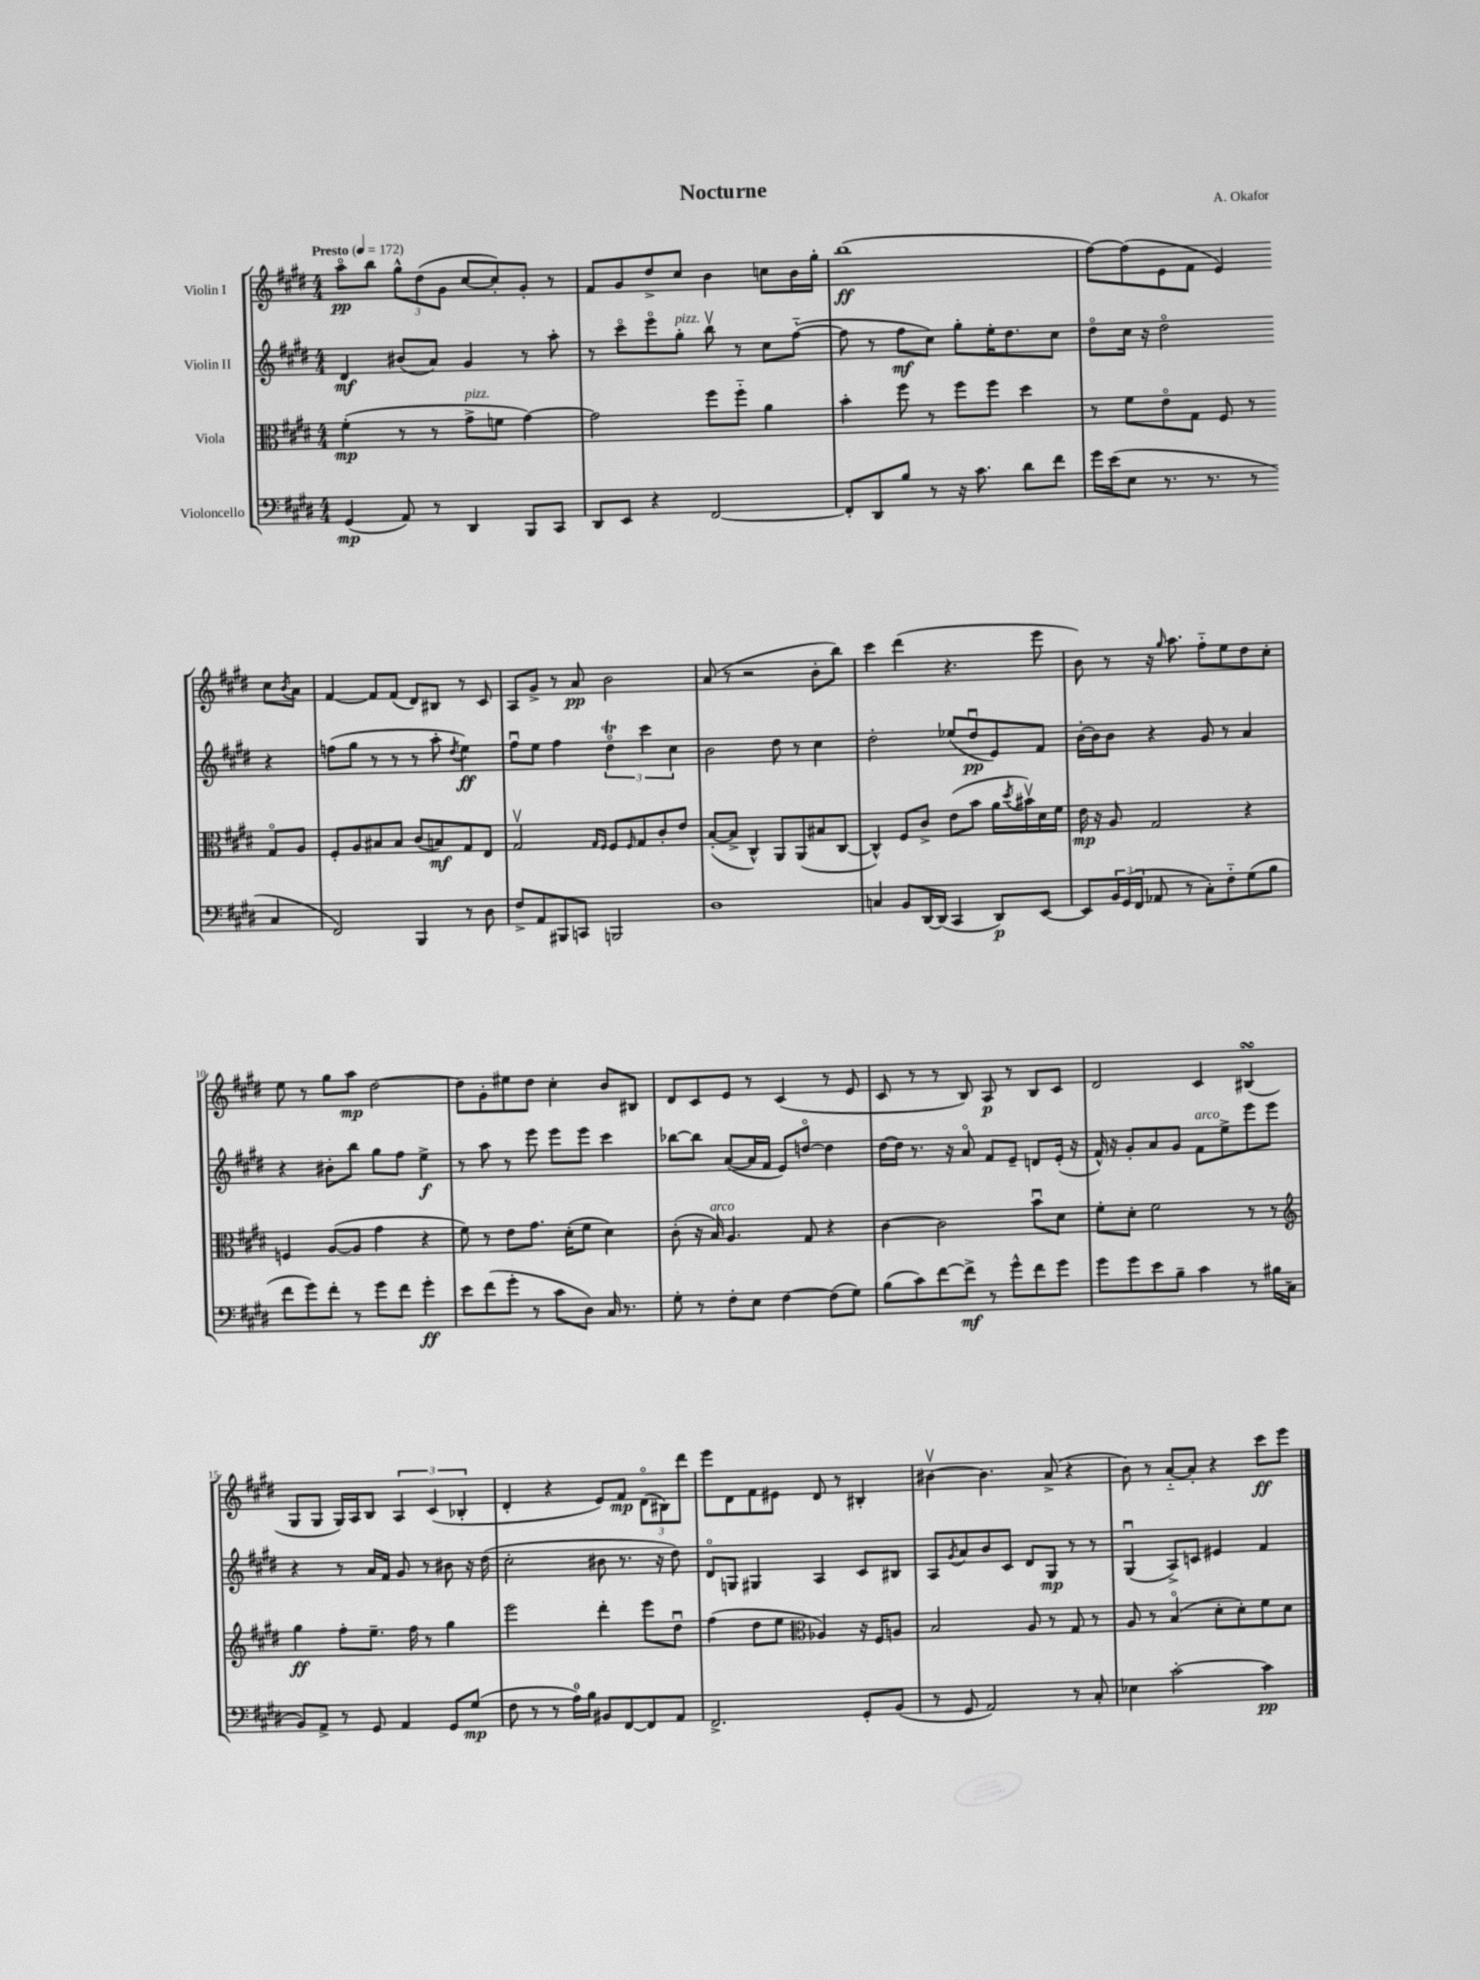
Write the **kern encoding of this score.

**kern	**kern	**kern	**kern
*staff4	*staff3	*staff2	*staff1
*clefF4	*clefC3	*clefG2	*clefG2
*k[f#c#g#d#]	*k[f#c#g#d#]	*k[f#c#g#d#]	*k[f#c#g#d#]
*M4/4	*M4/4	*M4/4	*M4/4
*MM172	*MM172	*MM172	*MM172
(4GG#	(4f#'	4d#	8aao
.	.	.	8bb
8AA)	8r	(8b#	12gg#^^
.	.	.	(12dd#
8r	8r	8a)	.
.	.	.	12g#
4DD#	8g#^	4g#	[8cc#
.	8f	.	8cc#'])
8BBB	[4g#)	8r	8g#'
8CC#	.	8aa'	8r
=	=	=	=
8DD#	2g#]	8r	8f#
8EE	.	8ccc#o	8g#
4r	.	8eeeo	8dd#^
.	.	8gg#'	8cc#
[2FF#	8ff#	8bbv	4b
.	8ff#'~	8r	.
.	4a	8cc#	8cc
.	.	([8ff#'~	16b
.	.	.	16gg#'
=	=	=	=
8FF#']	4b'	8ff#]	(1bb
8DD#	.	8r	.
8B	8ff#	8ff#	.
8r	8r	8cc#)	.
16r	8ff#	8gg#'	.
8.c#	.	.	.
.	8ff#	16ee'	.
.	.	8.dd#	.
8d#	4dd#	.	.
8f#	.	8cc#	.
=	=	=	=
16g#	8r	8dd#o	[8ff#)
(16e	.	.	.
8E	8f#	16cc#	(8ff#]
.	.	16r	.
8.r	8eo	2dd#o	8e
.	8G#	.	8f#
8.r	.	.	.
.	8F#	.	4e)
8r	8r	.	.
4C#	8G#o	4r	8cc#
.	.	.	8qb
.	8A	.	8a
=	=	=	=
2FF#)	8F#'	(8ff	[4f#
.	8A	8gg#	.
.	8B#	8r	8f#]
.	8B#	8r	(8f#
4BBB	(8c#	8r	8d#)
.	8B)	8aa'	8B#
.	.	8qdd#	.
8r	8G#	4ee)	8r
8D#	8E	.	8c#
=	=	=	=
8F#^	2G#v	8ff#u	8A
8AA	.	8ee	8g#^
8BBB#	.	4ff#	8r
8CC	.	.	8a
.	16qqG#	.	.
.	16qqF#	.	.
2BBB	8F#	6dd#o	2b
.	16qqF#	.	.
.	8G#	.	.
.	.	6ccc#	.
.	8c#'	.	.
.	.	6cc#	.
.	8e	.	.
=	=	=	=
1D#	([8B'	2b	(8a
.	8B^]	.	8r
.	4C#^^)	.	2r
.	8AA	8dd#	.
.	(8AA	8r	.
.	8B#	4cc#	8b'
.	[8C#	.	8bb)
=	=	=	=
4C	4C#^^])	2dd#'	4ccc#
8BB	8F#	.	(4ddd#
[16DD#	8c#^	.	.
(16DD#]	.	.	.
4CC#	(8e	(8ee-	4.r
.	8b	8dd#u	.
8DD#)	16a	8e)	.
.	8qdd#	.	.
.	16b#v)	.	.
[8EE	16d#	8f#	8eee
.	16f#	.	.
=	=	=	=
8EE]	16e	[16b'	8b)
.	16r	16b]	.
24BB	8A	8b	8r
(24GG#	.	.	.
24FF#	.	.	.
8AA-	2G#	4r	16r
.	.	.	16qqgg#
.	.	.	8.aa
8r	.	.	.
8C#')	.	8g#	8ff#'~
8F#'~	.	8r	8ee
(8G#	4r	4a	8dd#
8B	.	.	8cc#'
=	=	=	=
8f#	4F	4r	8ee
8g#)	.	.	8r
8f#'	([8A	8b#'	8gg#
8r	8A]	8bb	8aa
8g#	4g#	8gg#	[2dd#
8f#	.	8ff#	.
4g#'	4r	4ee^	.
=	=	=	=
8e	8f#)	8r	8dd#]
(8f#	8r	8aa	8g#'
8g#'	8e	8r	8ee#
8r	8.g#	8eee	8dd#
8c#	.	8eee	4cc#'
.	(16d#'	.	.
8D#)	8f#	8eee	.
16C#	4d#)	4ccc#	8b
8.r	.	.	.
.	.	.	8B#
=	=	=	=
8G#'	(8c#'	[8bb-	8d#
8r	16r	8bb-]	8c#
.	16B)	.	.
8F#'	4.A	([8a	8e
8E	.	16a]	8r
.	.	16f#	.
[4F#	.	8e)	(4c#
.	8G#	[8ddo	.
(8F#]	4r	4dd]	8r
8G#)	.	.	8e
=	=	=	=
(8B	[4c#	[16dd#	8c#
.	.	16dd#]	.
8c#)	.	8.r	8r
[8f#	2c#]	.	8r
.	.	16r	.
8f#^]	.	8ao	8B)
8r	.	8f#	8A
8g#^^	.	8e~	8r
8f#	8bu	8d	8B
8g#	8d#	(16e'	8c#
.	.	16r	.
=	=	=	=
8g#	8f#'	16f#^^)	2d#
.	.	16r	.
8g#	8d#'	8g#'	.
8e	2f#	8a	.
8B~	.	8g#	.
4c#	.	8f#	4c#
.	.	8ee^	.
8r	8r	8eee	(4B#
16B#	8r	8eee	.
(16C#	.	.	.
=	=	=	=
*	*clefG2	*	*
8BB)	4gg#	4r	8G#
8AA^	.	.	8G#
8r	8ff#'	8r	16G#)
.	.	.	16A
8GG#	8.ee~	16a	8B
.	.	16f#	.
4AA	.	8g#	6A
.	16ff#	.	.
.	8r	8r	.
.	.	.	(6c#
8GG#	4gg#	8b#	.
.	.	.	6B-'
(8G#	.	16r	.
.	.	(16dd#	.
=	=	=	=
8F#	2eee	2cc#'	4d#'
8r	.	.	.
8r	.	.	4r
16A)	.	.	.
16B	.	.	.
8BB#	4ddd#'	8b#	8e)
[8FF#	.	8.r	8f#
8FF#]	8eee	.	(12d#o
.	.	16r	.
.	.	.	12B#)
8AA	8dd#u	8dd#)	.
.	.	.	12ddd#
=	=	=	=
2.FF#^	(4ff#	8d#o	8eee
.	.	8G	8d#
.	8dd#	4G#	8f#
.	8ee	.	8e#
*	*clefC3	*	*
.	4A-)	4A	8d#
.	.	.	8r
8GG#'	16r	8c#	4B#'
.	16F#	.	.
(8BB	8A	8B#	.
=	=	=	=
8r	2B	8A	[4b#v
.	.	8qg#	.
8GG#	.	8a	.
2AA)	.	8b	4.b#]
.	.	8c#	.
.	8A	8d#	.
.	8r	8G#	(8a^
8r	8G#	8r	4r
8C#'	8r	8r	.
=	=	=	=
4E-	8A	(4G#u	8b)
.	8r	.	8r
[2c#'	(4Bo	8A^)	[8a'~
.	.	8c	8a']
.	8d#'	4e#	4r
.	8d#')	.	.
4c#]	8f#	4f#	8ccc#
.	8d#	.	8eee
==	==	==	==
*-	*-	*-	*-
